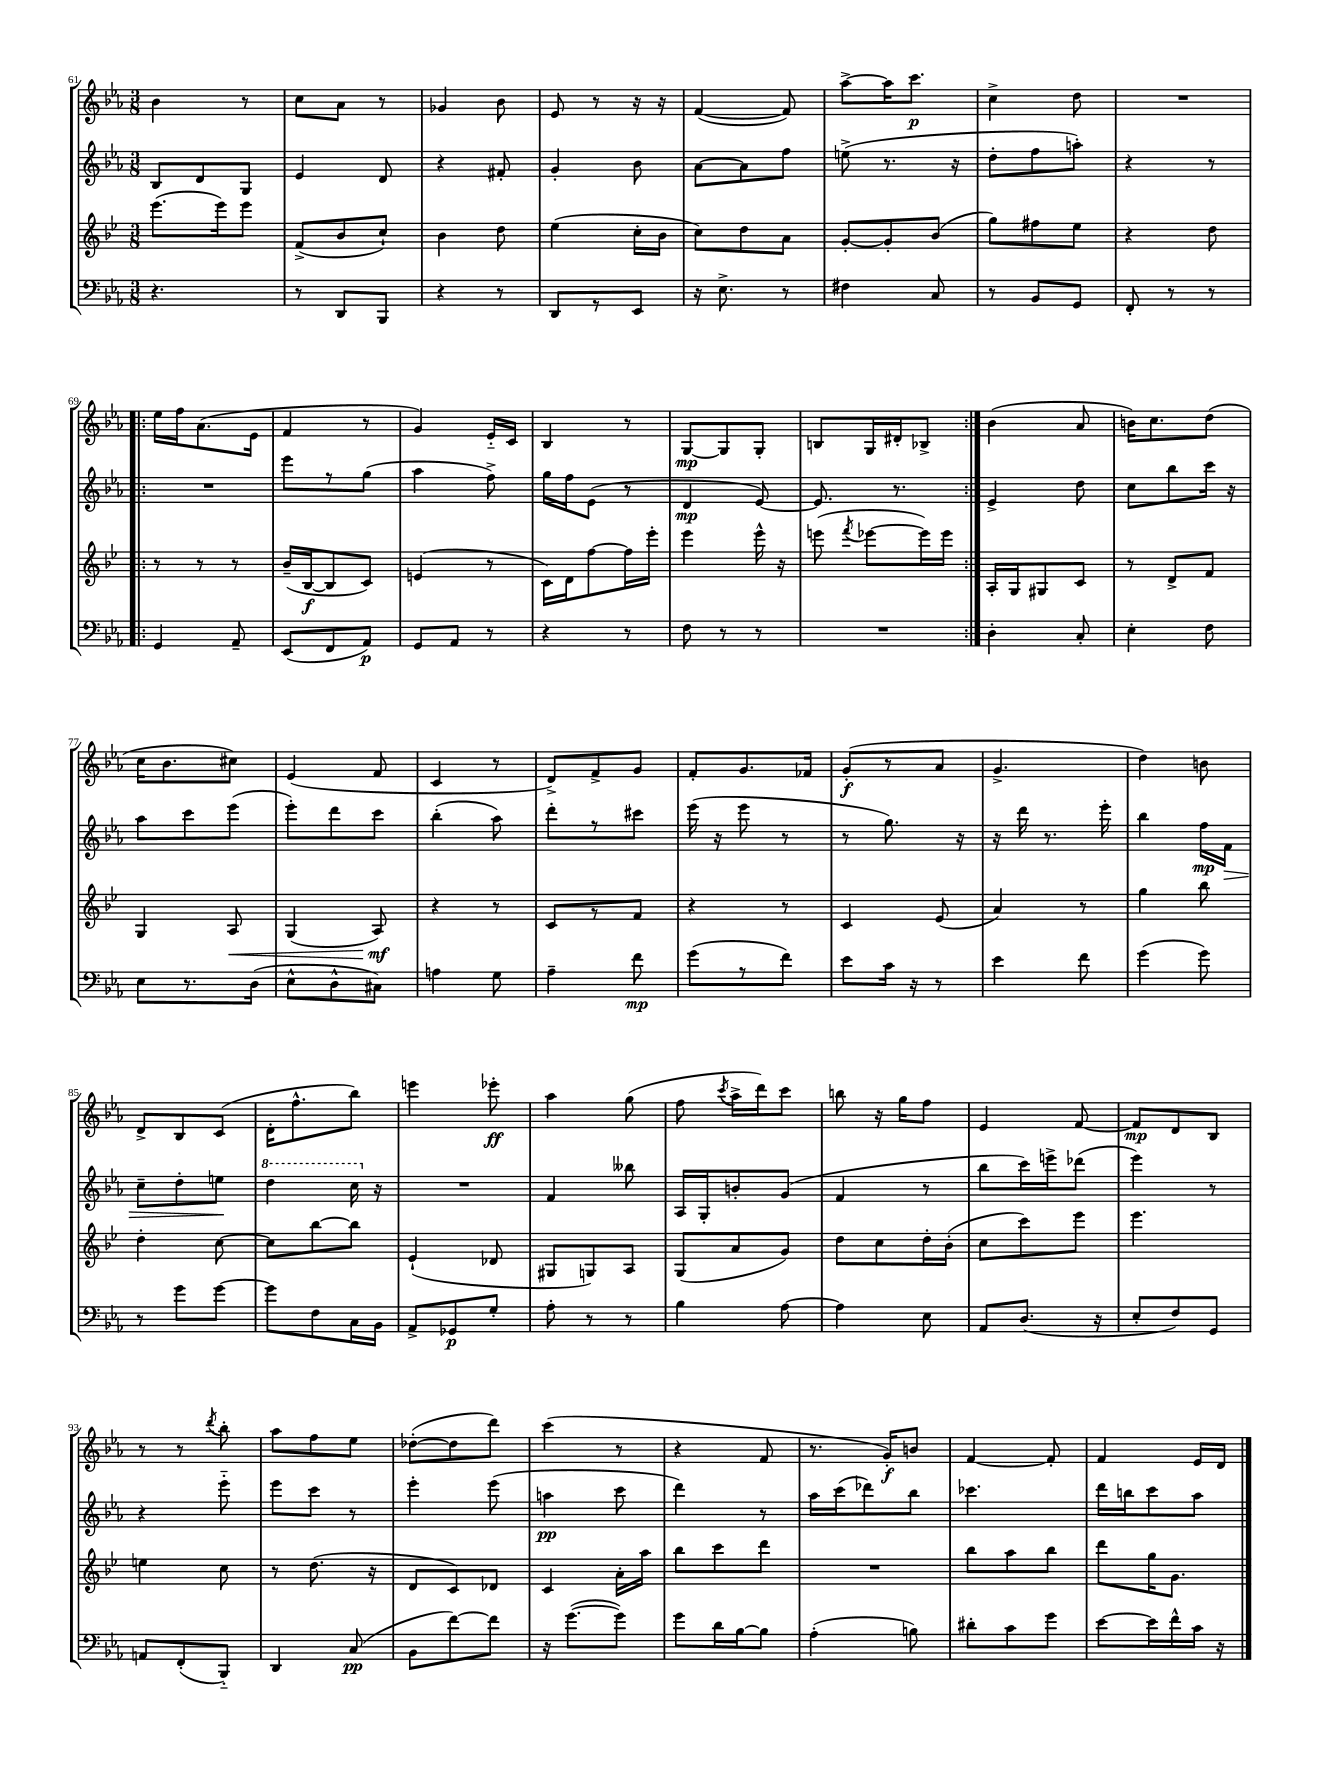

**kern	**dynam	**kern	**dynam	**kern	**dynam	**kern	**dynam
*part4	*part4	*part3	*part3	*part2	*part2	*part1	*part1
*staff4	*staff4	*staff3	*staff3	*staff2	*staff2	*staff1	*staff1
*clefF4	*	*clefG2	*	*clefG2	*	*clefG2	*
*k[b-e-a-]	*	*k[b-e-]	*	*k[b-e-a-]	*	*k[b-e-a-]	*
*M3/8	*	*M3/8	*	*M3/8	*	*M3/8	*
=61	=61	=61	=61	=61	=61	=61	=61
4.r	.	(8.eee-\L	.	8B-/L	.	4b-\	.
.	.	.	.	8d/	.	.	.
.	.	16eee-\k)	.	.	.	.	.
.	.	8eee-\J	.	8G/J	.	8r	.
=62	=62	=62	=62	=62	=62	=62	=62
8r	.	(8f^/L	.	4e-/	.	8cc\L	.
8DD/L	.	8b-/	.	.	.	8a-\J	.
8BBB-/J	.	8cc`/J)	.	8d/	.	8r	.
=63	=63	=63	=63	=63	=63	=63	=63
4r	.	4b-\	.	4r	.	4g-X/	.
8r	.	8dd\	.	8f#X'/	.	8b-\	.
=64	=64	=64	=64	=64	=64	=64	=64
8DD/L	.	(4ee-\	.	4g'/	.	8e-/	.
8r	.	.	.	.	.	8r	.
8EE-/J	.	16cc'\LL	.	8b-\	.	16r	.
.	.	16b-\JJ	.	.	.	16r	.
=65	=65	=65	=65	=65	=65	=65	=65
16r	.	8cc\L)	.	[8a-\L	.	([4f/	.
8.E-^\	.	.	.	.	.	.	.
.	.	8dd\	.	8a-\]	.	.	.
8r	.	8a\J	.	8ff\J	.	8f/])	.
=66	=66	=66	=66	=66	=66	=66	=66
4F#X\	.	[8g'/L	.	(8een^\	.	[8aa-^\L	.
.	.	8g'/]	.	8.r	.	16aa-\K]	.
.	.	.	.	.	.	8.ccc\J	p
8C/	.	(8b-/J	.	.	.	.	.
.	.	.	.	16r	.	.	.
=67	=67	=67	=67	=67	=67	=67	=67
8r	.	8gg\L)	.	8dd'\L	.	4cc^\	.
8BB-/L	.	8ff#X\	.	8ff\	.	.	.
8GG/J	.	8ee-\J	.	8aan'\J)	.	8dd\	.
=68	=68	=68	=68	=68	=68	=68	=68
8FF'/	.	4r	.	4r	.	4.r	.
8r	.	.	.	.	.	.	.
8r	.	8dd\	.	8r	.	.	.
!!LO:LB:g=z
=69!|:	=69!|:	=69!|:	=69!|:	=69!|:	=69!|:	=69!|:	=69!|:
4GG/	.	8r	.	4.r	.	16ee-\LL	.
.	.	.	.	.	.	16ff\J	.
.	.	8r	.	.	.	(8.a-\	.
8AA-~/	.	8r	.	.	.	.	.
.	.	.	.	.	.	16e-\Jk	.
=70	=70	=70	=70	=70	=70	=70	=70
(8EE-/L	.	(16b-~/LL	.	8eee-\L	.	4f/	.
.	.	[16B-/J	f	.	.	.	.
8FF/	.	8B-/]	.	8r	.	.	.
8AA-/J)	p	8c/J)	.	(8gg\J	.	8r	.
=71	=71	=71	=71	=71	=71	=71	=71
8GG/L	.	(4en/	.	4aa-\	.	4g/)	.
8AA-/J	.	.	.	.	.	.	.
8r	.	8r	.	8ff^\)	.	16e-/LL	.
.	.	.	.	.	.	16c/JJ	.
=72	=72	=72	=72	=72	=72	=72	=72
4r	.	16c\LL)	.	16gg\LL	.	4B-/	.
.	.	16d\J	.	16ff\J	.	.	.
.	.	[8ff\	.	(8e-\J	.	.	.
8r	.	16ff\L]	.	8r	.	8r	.
.	.	16eee-'\JJ	.	.	.	.	.
=73	=73	=73	=73	=73	=73	=73	=73
8F\	.	4eee-\	.	4d/	mp	[8G/L	mp
8r	.	.	.	.	.	8G/]	.
8r	.	16eee-^^\	.	[8e-/)	.	8G'/J	.
.	.	16r	.	.	.	.	.
=74	=74	=74	=74	=74	=74	=74	=74
4.r	.	(8eeen\	.	8.e-/]	.	8Bn/L	.
.	.	8qfff/	.	.	.	.	.
.	.	[8eee-X\L	.	.	.	16G/L	.
.	.	.	.	8.r	.	16d#X'/J	.
.	.	16eee-\L])	.	.	.	8B-X^/J	.
.	.	16eee-\JJ	.	.	.	.	.
=75:|!	=75:|!	=75:|!	=75:|!	=75:|!	=75:|!	=75:|!	=75:|!
4D'\	.	16A'/LL	.	4e-^/	.	(4b-\	.
.	.	16G/J	.	.	.	.	.
.	.	8G#X/	.	.	.	.	.
8C'/	.	8c/J	.	8dd\	.	8a-/	.
=76	=76	=76	=76	=76	=76	=76	=76
4E-'\	.	8r	.	8cc\L	.	16bn\KL)	.
.	.	.	.	.	.	8.cc\	.
.	.	8d^/L	.	8bb-\	.	.	.
8F\	.	8f/J	.	16ccc\Jk	.	(8dd\J	.
.	.	.	.	16r	.	.	.
!!LO:LB:g=z
=77	=77	=77	=77	=77	=77	=77	=77
8E-\L	.	4G/	.	8aa-\L	.	16cc\KL	.
.	.	.	.	.	.	8.b-\	.
8.r	.	.	.	8ccc\	.	.	.
!	!	!	!LO:HP:b	!	!	!	!
.	.	8A/	<	(8eee-\J	.	8cc#X\J)	.
(16D\Jk	.	.	.	.	.	.	.
=78	=78	=78	=78	=78	=78	=78	=78
8E-^^\L	.	(4G/	.	8eee-'\L)	.	(4e-/	.
8D^^\	.	.	.	8ddd\	.	.	.
8C#X\J)	.	8A/)	mf	8ccc\J	.	8f/	.
.	.	.	[	.	.	.	.
=79	=79	=79	=79	=79	=79	=79	=79
4An\	.	4r	.	(4bb-'\	.	4c/	.
8G\	.	8r	.	8aa-\)	.	8r	.
=80	=80	=80	=80	=80	=80	=80	=80
4A-~\	.	8c/L	.	8ddd'\L	.	8d^/L)	.
.	.	8r	.	8r	.	8f^/	.
8f\	mp	8f/J	.	8ccc#X\J	.	8g/J	.
=81	=81	=81	=81	=81	=81	=81	=81
(8g\L	.	4r	.	(16eee-\	.	8f'/L	.
.	.	.	.	16r	.	.	.
8r	.	.	.	8eee-\	.	8.g/	.
8f\J)	.	8r	.	8r	.	.	.
.	.	.	.	.	.	16f-X/Jk	.
=82	=82	=82	=82	=82	=82	=82	=82
8e-\L	.	4c/	.	8r	.	(8g'/L	f
16c\Jk	.	.	.	8.gg\)	.	8r	.
16r	.	.	.	.	.	.	.
8r	.	(8e-/	.	.	.	8a-/J	.
.	.	.	.	16r	.	.	.
=83	=83	=83	=83	=83	=83	=83	=83
4e-\	.	4a/)	.	16r	.	4.g^/	.
.	.	.	.	16ddd\	.	.	.
.	.	.	.	8.r	.	.	.
8f\	.	8r	.	.	.	.	.
.	.	.	.	16eee-'\	.	.	.
=84	=84	=84	=84	=84	=84	=84	=84
(4g\	.	4gg\	.	4bb-\	.	4dd\)	.
8g\)	.	8bb-\	.	16ff\LL	mp	8bn\	.
!	!	!	!	!	!LO:HP:b	!	!
.	.	.	.	16f\JJ	>	.	.
!!LO:LB:g=z
=85	=85	=85	=85	=85	=85	=85	=85
8r	.	4dd'\	.	8cc~\L	.	8d^/L	.
8g\L	.	.	.	8dd'\	.	8B-/	.
[8g\J	.	[8cc\	.	8een\J	.	(8c/J	.
.	.	.	.	.	]	.	.
=86	=86	=86	=86	=86	=86	=86	=86
*	*	*	*	*8va	*	*	*
8g\L]	.	8cc\L]	.	4ddd\	.	16d'\KL	.
.	.	.	.	.	.	8.ff^^\	.
8F\	.	[8bb-\	.	.	.	.	.
16C\L	.	8bb-\J]	.	16ccc\	.	8bb-\J)	.
*	*	*	*	*X8va	*	*	*
16BB-\JJ	.	.	.	16r	.	.	.
=87	=87	=87	=87	=87	=87	=87	=87
8AA-^/L	.	(4e-`/	.	4.r	.	4eeen\	.
8GG-X/	p	.	.	.	.	.	.
8G'/J	.	8d-X/	.	.	.	8eee-X'\	ff
=88	=88	=88	=88	=88	=88	=88	=88
8A-'\	.	8G#X/L	.	4f/	.	4aa-\	.
8r	.	8Gn/)	.	.	.	.	.
8r	.	8A/J	.	8bb--X\	.	(8gg\	.
=89	=89	=89	=89	=89	=89	=89	=89
4B-\	.	(8G/L	.	16A-/LL	.	8ff\	.
.	.	.	.	16G'/J	.	.	.
.	.	.	.	.	.	8qccc/	.
.	.	8a/	.	8bn'/	.	16aa-^\LL	.
.	.	.	.	.	.	16ddd\J)	.
[8A-\	.	8g/J)	.	(8g/J	.	8ccc\J	.
=90	=90	=90	=90	=90	=90	=90	=90
4A-\]	.	8dd\L	.	4f/	.	8bbn\	.
.	.	8cc\	.	.	.	16r	.
.	.	.	.	.	.	16gg\KL	.
8E-\	.	16dd'\L	.	8r	.	8ff\J	.
.	.	(16b-'\JJ	.	.	.	.	.
=91	=91	=91	=91	=91	=91	=91	=91
8AA-/L	.	8cc\L	.	8bb-\L	.	4e-/	.
(8.D/J	.	8ccc\)	.	16ccc\L)	.	.	.
.	.	.	.	16eeen^\J	.	.	.
.	.	8eee-\J	.	(8ddd-X\J	.	[8f/	.
16r	.	.	.	.	.	.	.
=92	=92	=92	=92	=92	=92	=92	=92
8E-'/L	.	4.eee-\	.	4eee-\)	.	8f/L]	mp
8F/)	.	.	.	.	.	8d/	.
8GG/J	.	.	.	8r	.	8B-/J	.
!!LO:LB:g=z
=93	=93	=93	=93	=93	=93	=93	=93
8AAn/L	.	4een\	.	4r	.	8r	.
(8FF'/	.	.	.	.	.	8r	.
.	.	.	.	.	.	8qddd/	.
8BBB-/J)	.	8cc\	.	8eee-\	.	8bb-'\	.
=94	=94	=94	=94	=94	=94	=94	=94
4DD/	.	8r	.	8eee-\L	.	8aa-\L	.
.	.	(8.dd\	.	8ccc\J	.	8ff\	.
(8C/	pp	.	.	8r	.	8ee-\J	.
.	.	16r	.	.	.	.	.
=95	=95	=95	=95	=95	=95	=95	=95
8BB-\L	.	8d/L	.	4eee-'\	.	([8dd-X'\L	.
[8f\)	.	8c/)	.	.	.	8dd-\]	.
8f\J]	.	8d-X/J	.	(8eee-\	.	8ddd\J)	.
=96	=96	=96	=96	=96	=96	=96	=96
16r	.	4c/	.	4aan\	pp	(4ccc\	.
([8.g\L	.	.	.	.	.	.	.
8g\J])	.	16a'\LL	.	8ccc\	.	8r	.
.	.	16aa\JJ	.	.	.	.	.
=97	=97	=97	=97	=97	=97	=97	=97
8g\L	.	8bb-\L	.	4ddd\)	.	4r	.
16d\L	.	8ccc\	.	.	.	.	.
[16B-\J	.	.	.	.	.	.	.
8B-\J]	.	8ddd\J	.	8r	.	8f/	.
=98	=98	=98	=98	=98	=98	=98	=98
(4A-'\	.	4.r	.	16aa-\LL	.	8.r	.
.	.	.	.	(16ccc\J	.	.	.
.	.	.	.	8ddd-X\)	.	.	.
.	.	.	.	.	.	16g'/KL)	f
8Bn\)	.	.	.	8bb-\J	.	8bn/J	.
=99	=99	=99	=99	=99	=99	=99	=99
8d#X'\L	.	8bb-\L	.	4.ccc-X\	.	[4f/	.
8c\	.	8aa\	.	.	.	.	.
8g\J	.	8bb-\J	.	.	.	8f'/]	.
=100	=100	=100	=100	=100	=100	=100	=100
[8e-\L	.	8ddd\L	.	16ddd\LL	.	4f/	.
.	.	.	.	16bbn\J	.	.	.
16e-\L]	.	16gg\K	.	8ccc\	.	.	.
16f^^\	.	8.g\J	.	.	.	.	.
16c\JJ	.	.	.	8aa-\J	.	16e-/LL	.
16r	.	.	.	.	.	16d/JJ	.
==	==	==	==	==	==	==	==
*-	*-	*-	*-	*-	*-	*-	*-
